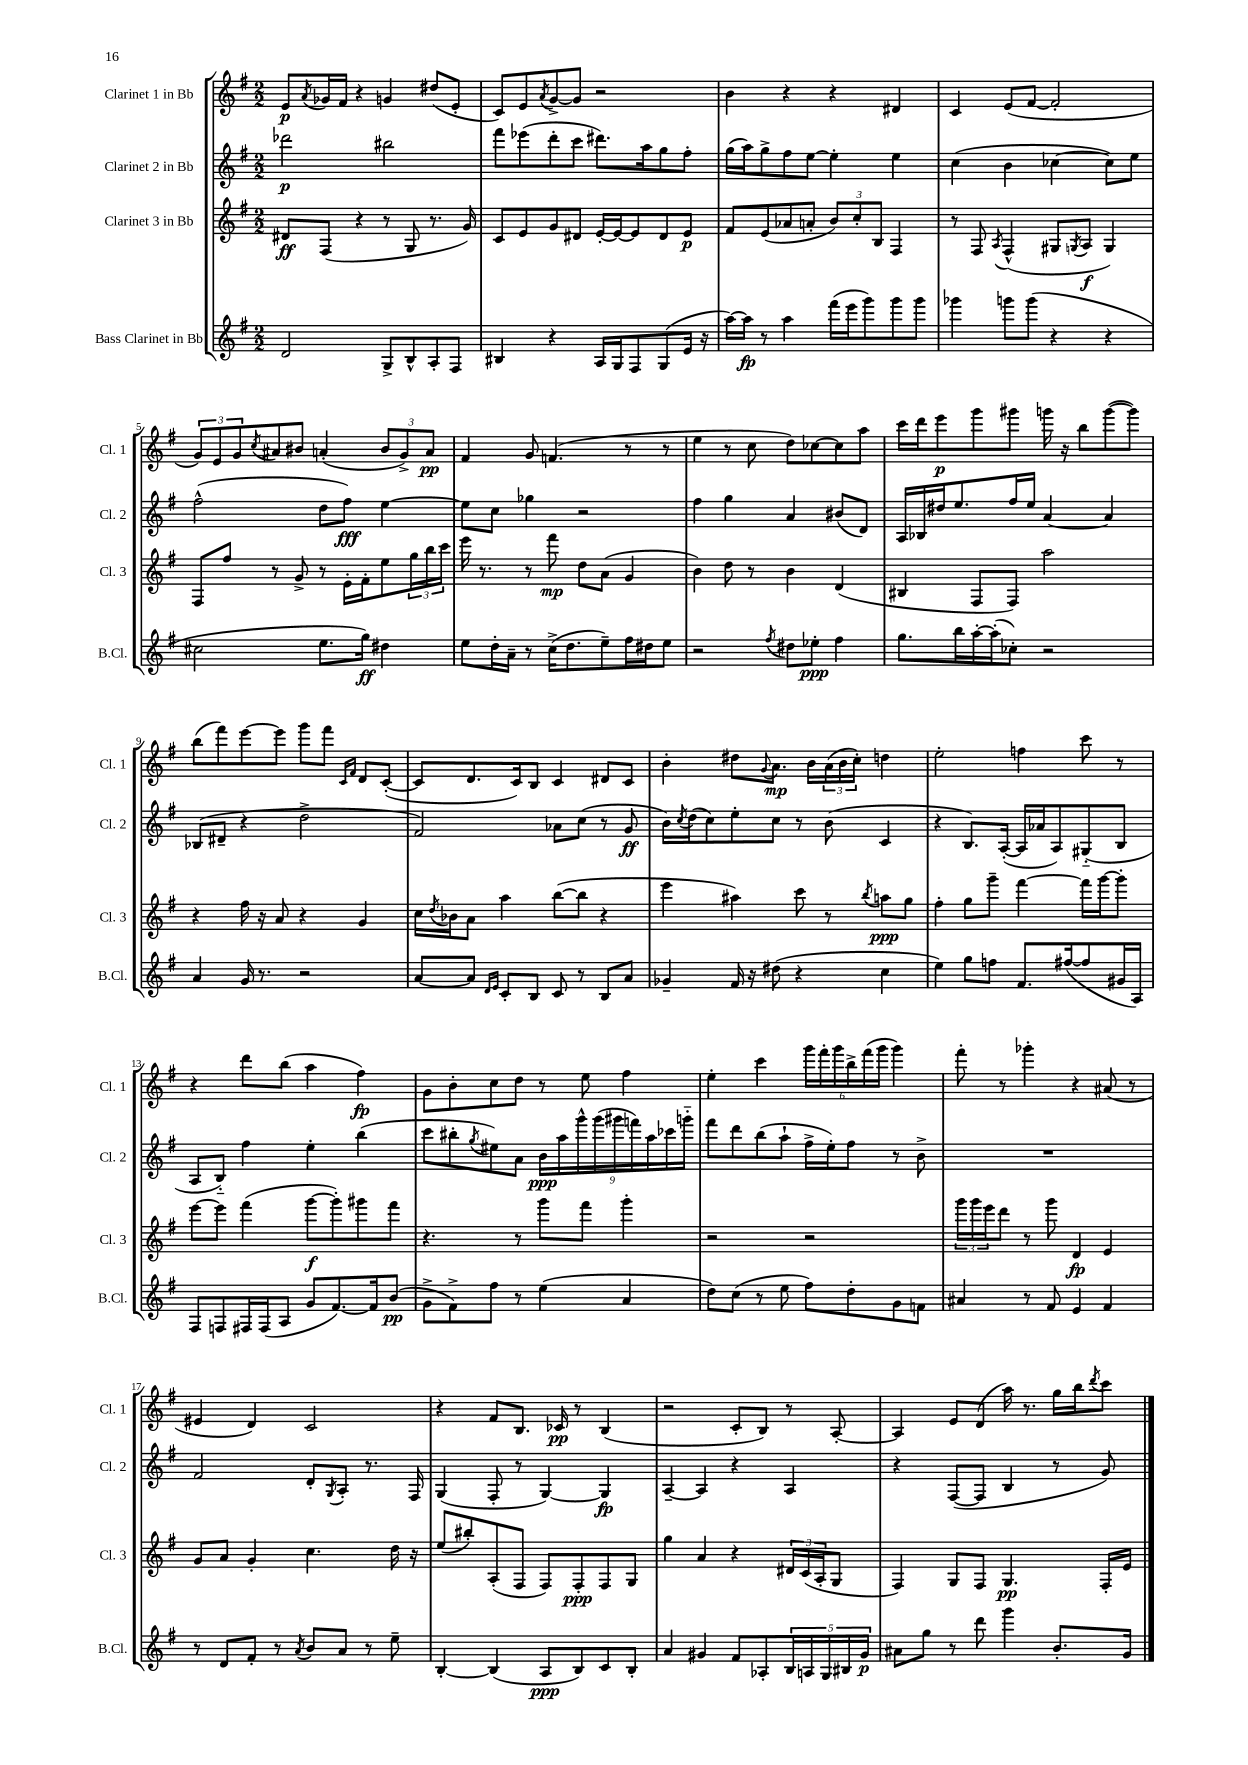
<<
\new StaffGroup <<
\new Staff = "s0" \with { instrumentName = "Clarinet 1 in Bb" shortInstrumentName = "Cl. 1" } {
    \clef treble \key g \major \numericTimeSignature \time 2/2
    e'8\p \acciaccatura { a'8 } ges'16 fis'16 r4 g'4 dis''8( e'8-. |
    c'8) e'8 \acciaccatura { a'8 } g'8~-> g'8 r2 |
    b'4 r4 r4 dis'4 |
    c'4 e'8( fis'8~ fis'2-. |
    \tuplet 3/2 { g'8) e'8 g'8 } \acciaccatura { c''8 } ais'8 bis'8 a'4-.( \tuplet 3/2 { bis'8 g'8->) a'8\pp } |
    fis'4 g'8 f'4.( r8 r8 |
    e''4 r8 c''8 d''8) ces''8~ ces''8 a''8 |
    c'''16 d'''16 e'''8\p g'''8 gis'''8 g'''16 r16 b''8 g'''8~( g'''8) |
    b''8( fis'''8) e'''8~ e'''8 g'''8 fis'''8 \grace { c'16 fis'16 } d'8 c'8~-.( |
    c'8 d'8. c'16) b8 c'4 dis'8 c'8 |
    b'4-. dis''8 \appoggiatura { g'8 } a'8.\mp b'16 \tuplet 3/2 { a'16( b'16 c''16-.) } d''4 |
    e''2-. f''4 c'''8 r8 |
    r4 d'''8 b''8( a''4 fis''4\fp) |
    g'8 b'8-. c''8 d''8 r8 e''8 fis''4 |
    e''4-. c'''4 \tuplet 6/4 { g'''16 fis'''16-. g'''16 b''16-> fis'''16( g'''16 } g'''4) |
    fis'''8-. r8 ges'''4-. r4 ais'8( r8 |
    eis'4 d'4) c'2 |
    r4 fis'8 b8. ces'16\pp r8 b4( |
    r2 c'8-. b8) r8 a8~-. |
    a4 e'8 d'8( a''16) r8. g''16 b''16 \acciaccatura { d'''8 } c'''8 \bar "|." |
}
\new Staff = "s1" \with { instrumentName = "Clarinet 2 in Bb" shortInstrumentName = "Cl. 2" } {
    \clef treble \key g \major \numericTimeSignature \time 2/2
    des'''2\p bis''2 |
    fis'''8 ees'''8( d'''8-. c'''8 dis'''8.) a''16 g''8 fis''8-. |
    g''16( a''16) g''8-> fis''8 e''8~ e''4-. e''4 |
    c''4( b'4 ces''4~ ces''8) e''8 |
    fis''2-^( d''8 fis''8\fff) e''4~ |
    e''8 c''8 ges''4 r2 |
    fis''4 g''4 a'4 bis'8( d'8) |
    a16 bes16 dis''16 e''8. fis''16 e''16 a'4~ a'4 |
    bes8( dis'8-- r4 d''2-> |
    fis'2) aes'8 c''8( r8 g'8\ff |
    b'16) \acciaccatura { c''8 } d''16( c''8) e''8-. c''8 r8 b'8( c'4 |
    r4 b8.) a16~-.( a16 aes'16 a8) gis8-_( b8 |
    a8 b8-_) fis''4 e''4-. b''4( |
    c'''8 bis''8-. \acciaccatura { g''8 } eis''8) a'8 \tuplet 9/8 { b'16\ppp a''16 g'''16-^ g'''16( gis'''16 f'''16) a''16 ces'''16 g'''16-_ } |
    fis'''8 d'''8 b''8( a''8-! fis''16-> e''16-.) fis''8 r8 b'8-> |
    R1 |
    fis'2 d'8-. \acciaccatura { g8 } a8-. r8. fis16 |
    g4( fis8-. r8 g4~) g4\fp |
    a4~-- a4 r4 a4 |
    r4 fis8~( fis8 b4 r8 g'8) \bar "|." |
}
\new Staff = "s2" \with { instrumentName = "Clarinet 3 in Bb" shortInstrumentName = "Cl. 3" } {
    \clef treble \key g \major \numericTimeSignature \time 2/2
    dis'8\ff fis8( r4 r8 g8 r8. g'16) |
    c'8 e'8 g'8 dis'8 e'16~-. e'16~ e'8 dis'8 e'8\p |
    fis'8 e'8( aes'8 a'8-. \tuplet 3/2 { b'8) c''8-. b8 } fis4 |
    r8 fis8 \acciaccatura { a8 } fis4-^( gis8 \acciaccatura { g8 } a8\f g4) |
    fis8 fis''8 r8 g'8-> r8 e'16-. fis'16-. e''8 \tuplet 3/2 { g''16 b''16 c'''16 } |
    e'''16 r8. r8 fis'''8\mp d''8 a'8( g'4 |
    b'4) d''8 r8 b'4 d'4( |
    bis4 fis8 fis8) a''2 |
    r4 fis''16 r16 a'8 r4 g'4 |
    c''16 \acciaccatura { d''8 } bes'16 a'8 a''4 b''8~( b''8 r4 |
    e'''4 ais''4) c'''8 r8 \acciaccatura { b''8 } a''8\ppp g''8 |
    fis''4-. g''8 g'''8-- fis'''4~ fis'''16 g'''16~ g'''8-. |
    e'''8~ e'''8 fis'''4( g'''8~\f g'''8-.) gis'''8 fis'''8 |
    r4. r8 g'''8 fis'''8 g'''4-. |
    r2 r2 |
    \tuplet 3/2 { g'''16 g'''16 e'''16 } d'''8 r8 g'''8 d'4\fp e'4 |
    g'8 a'8 g'4-. c''4. d''16 r16 |
    e''8( bis''8-.) a8-.( fis8 fis8) fis8-.\ppp fis8 g8 |
    g''4 a'4 r4 \tuplet 3/2 { dis'16 c'16( a16-. } g8 |
    fis4) g8 fis8 g4.\pp fis16-. e'16 \bar "|." |
}
\new Staff = "s3" \with { instrumentName = "Bass Clarinet in Bb" shortInstrumentName = "B.Cl." } {
    \clef treble \key g \major \numericTimeSignature \time 2/2
    d'2 g8-> b8-^ a8-. fis8 |
    bis4 r4 a16 g16 fis8 g8( e'16 r16 |
    a''16~) a''16\fp r8 a''4 fis'''16( e'''16 g'''8) g'''8 g'''8 |
    ges'''4 g'''8 g'''8( r4 r4 |
    cis''2 e''8. g''16\ff) dis''4 |
    e''8 d''16-. a'16-- r8 c''16->( d''8. e''8--) fis''16 dis''16 e''8 |
    r2 \acciaccatura { fis''8 } dis''8 ees''8-.\ppp fis''4 |
    g''8. b''16 a''16~-. a''16-.( ces''8-.) r2 |
    a'4 g'16 r8. r2 |
    a'8~ a'8 \grace { d'16 e'16 } c'8-. b8 c'8 r8 b8 a'8 |
    ges'4-- fis'16 r16 dis''8( r4 c''4 |
    e''4) g''8 f''8 fis'8. fis''16~( fis''8 gis'16 a16) |
    fis8 f8 fis16 fis16( a8 g'8 fis'8.~) fis'16 b'8\pp( |
    g'8-> fis'8->) fis''8 r8 e''4( a'4 |
    d''8) c''8( r8 e''8 fis''8) d''8-. g'8 f'8 |
    ais'4 r8 fis'8 e'4 fis'4 |
    r8 d'8 fis'8-. r8 \acciaccatura { a'8 } b'8 a'8 r8 e''8-- |
    b4~-. b4( a8\ppp b8) c'8 b8-. |
    a'4 gis'4 fis'8 aes8-. \tuplet 5/4 { b16 a16 g16 bis16 gis'16\p } |
    ais'8 g''8 r8 d'''8 g'''4 b'8.-. g'16 \bar "|." |
}
>>
>>
